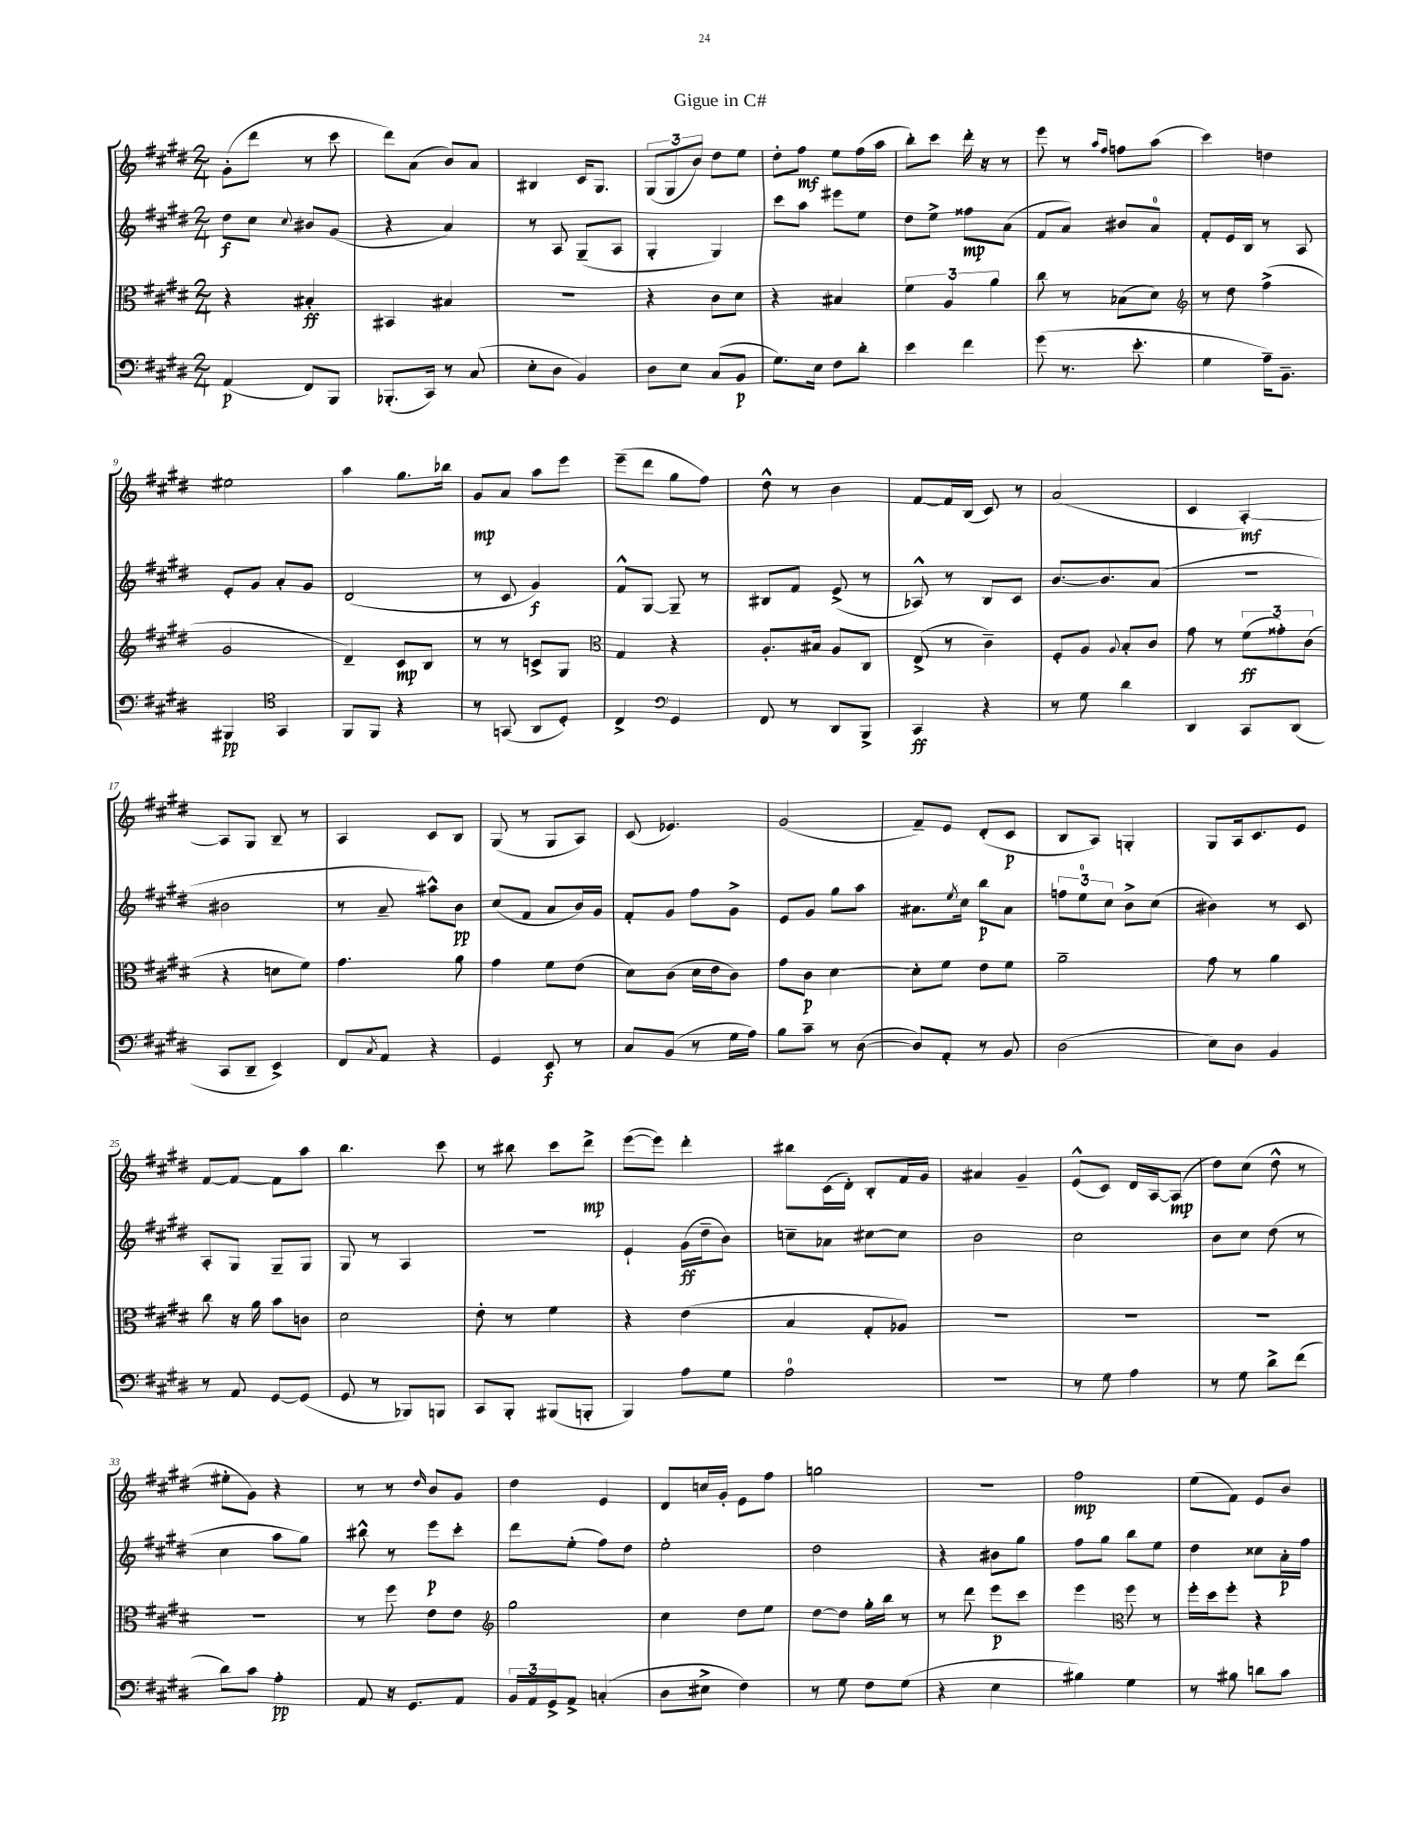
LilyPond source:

\header { title = "Gigue in C#" }
<<
\new StaffGroup <<
\new Staff = "s0" {
    \clef treble \key e \major \numericTimeSignature \time 2/4
    gis'8-.( dis'''8 r8 cis'''8 |
    dis'''8) a'8( b'8) a'8 |
    bis4 cis'16 gis8. |
    \tuplet 3/2 { gis8( gis8 b'8) } dis''8 e''8 |
    dis''8-. fis''8\mf e''8 fis''16( a''16 |
    b''8-.) cis'''8 dis'''16-. r16 r8 |
    e'''8 r8 \grace { a''16 fis''16 } f''8 a''8( |
    cis'''4) d''4 |
    eis''2 |
    a''4 gis''8. bes''16 |
    gis'8\mp a'8 a''8 e'''8 |
    e'''8--( dis'''8 gis''8 fis''8) |
    dis''8-^ r8 b'4 |
    fis'8~ fis'16 b16( cis'8) r8 |
    a'2( |
    cis'4 a4~-.\mf) |
    a8 gis8 b8-- r8 |
    a4 cis'8 b8 |
    gis8( r8 gis8 a8) |
    cis'8( ees'4.) |
    gis'2( |
    fis'8--) e'8 dis'8-.( cis'8\p |
    b8 a8) g4-. |
    gis8 a16 cis'8. e'8 |
    fis'8~ fis'8~ fis'8 a''8 |
    b''4. cis'''8 |
    r8 bis''8 cis'''8 dis'''8->\mp |
    e'''8~( e'''8) dis'''4-. |
    bis''8 cis'16( dis'16-.) b8-. fis'16 gis'16 |
    ais'4 gis'4-- |
    e'8-^( cis'8) dis'16 a16~ a8\mp( |
    dis''8) cis''8( dis''8-^ r8 |
    eis''8-. gis'8) r4 |
    r8 r8 \grace { dis''16 } b'8 gis'8 |
    dis''4 e'4 |
    dis'8 c''16 gis'16-. e'8 fis''8 |
    g''2 |
    r2 |
    fis''2\mp |
    e''8( fis'8) e'8 b'8 \bar "|." |
}
\new Staff = "s1" {
    \clef treble \key e \major \numericTimeSignature \time 2/4
    dis''8\f cis''8 \appoggiatura { cis''8 } bis'8 gis'8( |
    r4 a'4) |
    r8 a8 gis8--( a8 |
    gis4-. gis4) |
    cis'''8 a''8 eis'''8 e''8 |
    dis''8 e''8-> fisis''8\mp a'8( |
    fis'8 a'8) bis'8 a'8-0 |
    fis'8-. e'16 b16 r8 a8 |
    e'8-. gis'8 a'8-. gis'8 |
    dis'2( |
    r8 cis'8 gis'4\f) |
    fis'8-^ gis8~ gis8-- r8 |
    bis8 fis'8 e'8->( r8 |
    aes8-^) r8 b8 cis'8 |
    b'8.~ b'8. a'8( |
    R2 |
    bis'2 |
    r8 a'8-- ais''8-^) b'8\pp |
    cis''8( fis'8 a'8 b'16) gis'16 |
    fis'8-. gis'8 fis''8 gis'8-> |
    e'8 gis'8 gis''8 a''8 |
    ais'8. \acciaccatura { e''8 } cis''16 b''8\p ais'8 |
    \tuplet 3/2 { f''8 e''8-0 cis''8 } b'8-> cis''8( |
    bis'4) r8 cis'8 |
    a8-. gis8 gis8-- gis8 |
    gis8 r8 a4 |
    R2 |
    e'4-! gis'16\ff( dis''16-- b'8) |
    c''8-- aes'8 cis''8~ cis''8 |
    b'2 |
    cis''2 |
    b'8 cis''8 dis''8( r8 |
    cis''4 a''8 gis''8) |
    bis''8-^ r8 e'''8\p cis'''8-. |
    dis'''8 e''8-.( fis''8) dis''8 |
    e''2-. |
    dis''2 |
    r4 bis'8 gis''8 |
    fis''8 gis''8 b''8 e''8 |
    dis''4 cisis''8 a'16-.\p fis''16 \bar "|." |
}
\new Staff = "s2" {
    \clef alto \key e \major \numericTimeSignature \time 2/4
    r4 bis4-.\ff |
    bis,4 bis4 |
    R2 |
    r4 cis'8 dis'8 |
    r4 bis4 |
    \tuplet 3/2 { fis'4 a4 a'4 } |
    cis''8 r8 bes8( dis'8) |
    \clef treble r8 dis''8 fis''4->( |
    gis'2 |
    dis'4--) cis'8\mp b8 |
    r8 r8 c'8-> gis8 |
    \clef alto gis4 r4 |
    a8.-. bis16 a8 cis8 |
    e8->( r8 cis'4--) |
    fis8-. a8 \appoggiatura { a8 } b8-. cis'8 |
    gis'8 r8 \tuplet 3/2 { fis'8\ff( gisis'8-.) cis'8( } |
    r4 d'8 fis'8) |
    gis'4. a'8 |
    gis'4 fis'8 e'8( |
    dis'8) cis'8( dis'16 e'16 cis'8) |
    gis'8 cis'8\p dis'4~ |
    dis'8-. fis'8 e'8 fis'8 |
    a'2-- |
    gis'8 r8 a'4 |
    cis''8 r16 a'16 b'8 c'8 |
    dis'2 |
    e'8-. r8 fis'4 |
    r4 e'4( |
    b4 gis8-. aes8) |
    R2 |
    R2 |
    R2 |
    R2 |
    r8 fis''8 e'8 e'8 |
    \clef treble gis''2 |
    cis''4 dis''8 e''8 |
    dis''8~ dis''8 gis''16-. b''16 r8 |
    r8 dis'''8 e'''8\p cis'''8 |
    e'''4 \clef alto fis''8 r8 |
    fis''16-. dis''16 fis''8-. r4 \bar "|." |
}
\new Staff = "s3" {
    \clef bass \key e \major \numericTimeSignature \time 2/4
    a,4\p( fis,8) b,,8 |
    bes,,8.-.( cis,16) r8 cis8( |
    e8-. dis8 b,4) |
    dis8 e8 cis8( b,8\p |
    gis8.) e16 fis8 dis'8-. |
    e'4 fis'4 |
    gis'8( r8. e'8.-. |
    gis4 a16--) b,8.-- |
    bis,,4\pp \clef tenor gis,4 |
    fis,8 fis,8 r4 |
    r8 g,8( a,8 dis8-.) |
    cis4-> \clef bass gis,4 |
    fis,8 r8 dis,8 b,,8-> |
    cis,4\ff r4 |
    r8 gis8 dis'4 |
    dis,4 cis,8 dis,8( |
    cis,8 dis,8-- e,4->) |
    fis,8 \acciaccatura { cis8 } a,8 r4 |
    gis,4 e,8\f r8 |
    cis8 b,8( r8 gis16 a16) |
    b8 cis'8-- r8 dis8~( |
    dis8) a,8-. r8 b,8 |
    dis2( |
    e8) dis8 b,4 |
    r8 a,8 gis,8~ gis,8( |
    gis,8 r8 bes,,8) b,,8 |
    cis,8 b,,8-. bis,,8( b,,8-. |
    b,,4) a8 gis8 |
    a2-0 |
    R2 |
    r8 gis8 a4 |
    r8 gis8 dis'8-> fis'8( |
    dis'8) cis'8 a4-.\pp |
    a,8 r16 gis,8. a,8 |
    \tuplet 3/2 { b,16 a,16 gis,16-> } a,8-> c4-.( |
    dis8 eis8-> fis4) |
    r8 gis8 fis8 gis8( |
    r4 e4 |
    bis4) gis4 |
    r8 bis8 d'8 cis'8 \bar "|." |
}
>>
>>
